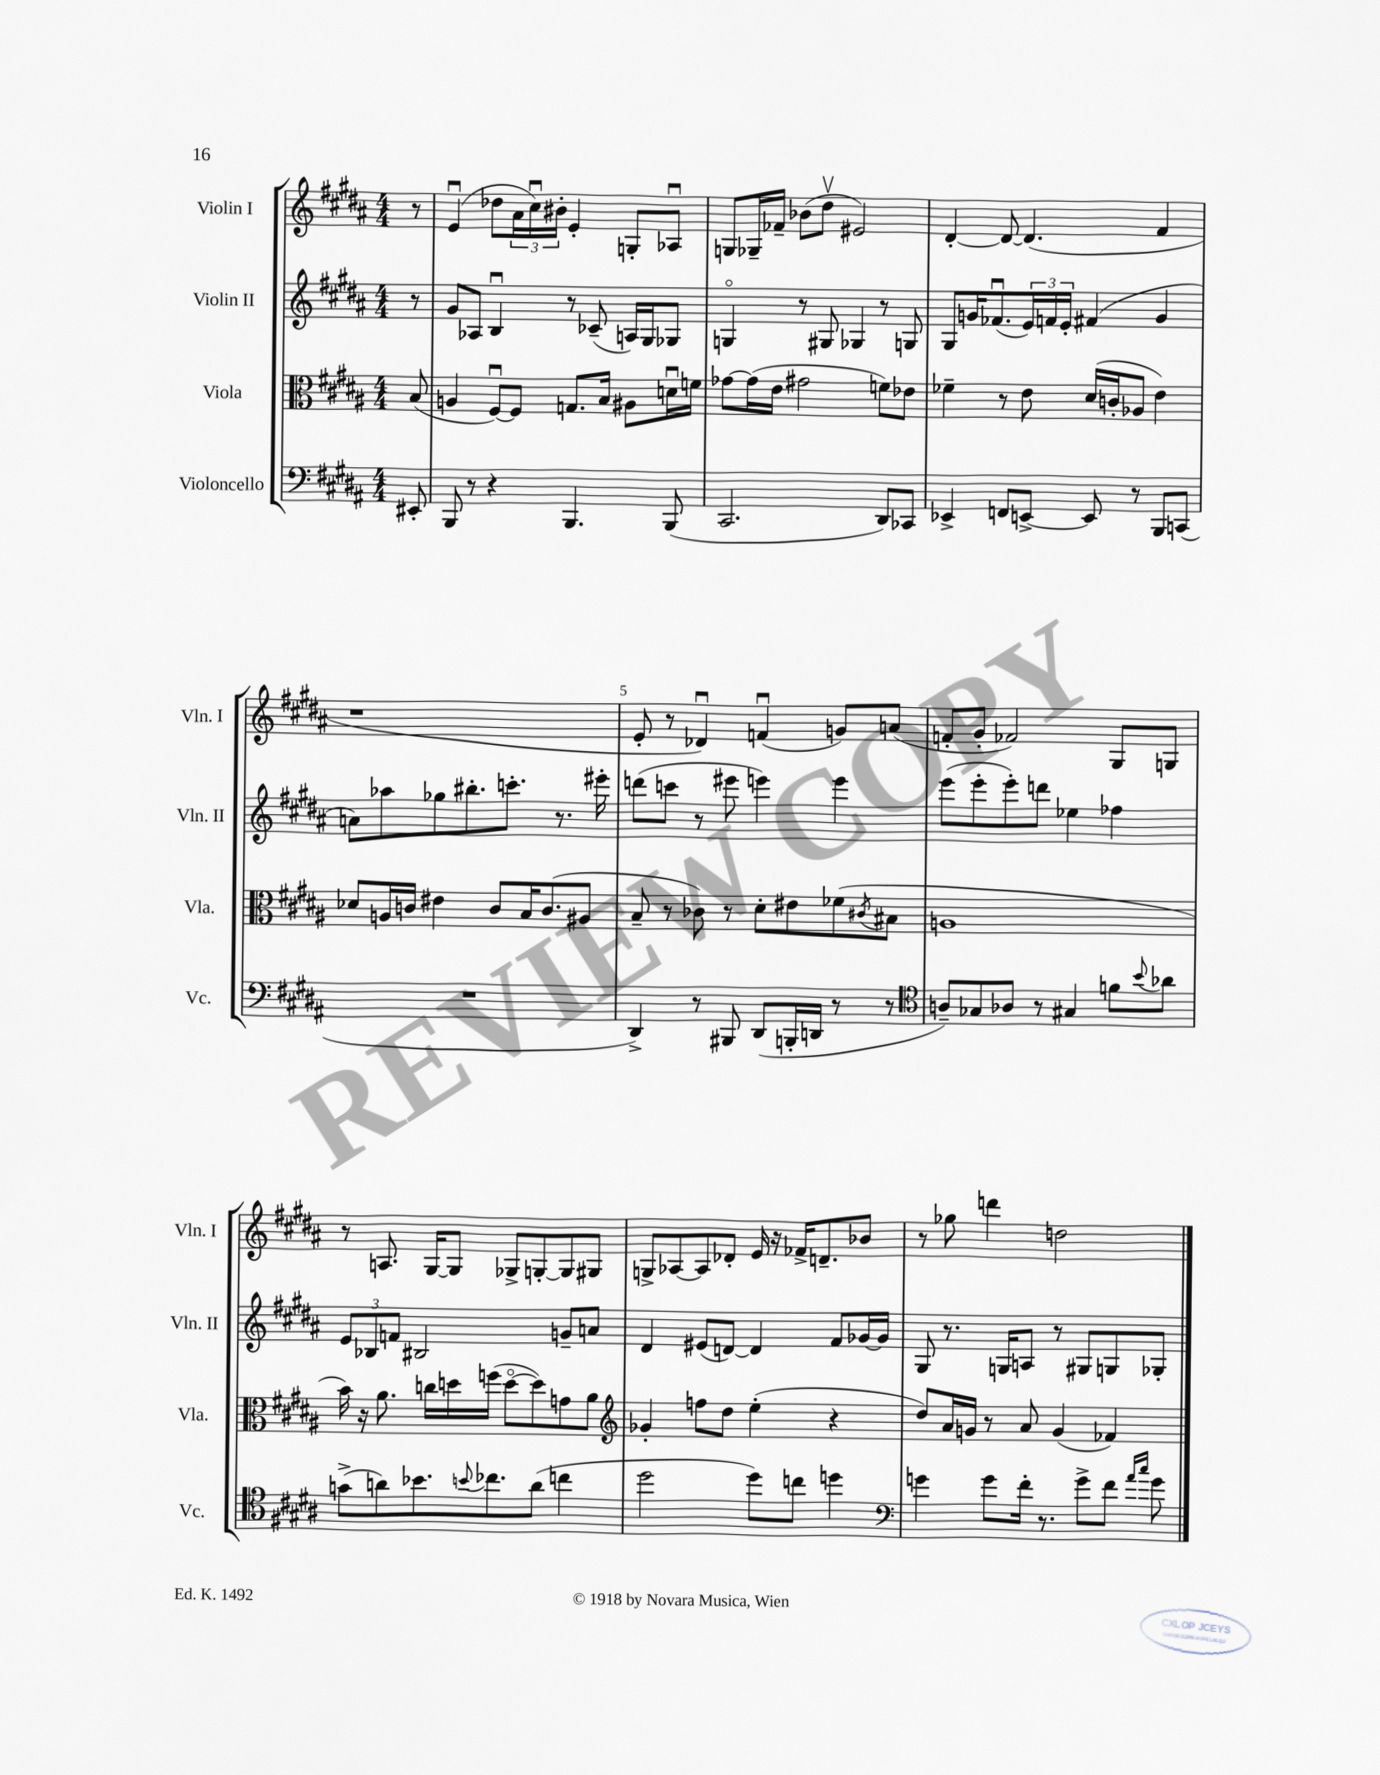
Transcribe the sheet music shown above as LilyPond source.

<<
\new StaffGroup <<
\new Staff = "s0" \with { instrumentName = "Violin I" shortInstrumentName = "Vln. I" } {
    \clef treble \key b \major \numericTimeSignature \time 4/4 \partial 8
    r8 |
    e'4\downbow( des''8 \tuplet 3/2 { ais'16 cis''16\downbow) bis'16-. } e'4-. g8-. aes8\downbow |
    g8 ges16-- fes'16-- bes'8( dis''8\upbow eis'2) |
    dis'4~-. dis'8~ dis'4.( fis'4 |
    r1 |
    e'8-. r8 des'4\downbow) f'4\downbow( g'8) a'8( |
    f'8-. gis'8-. fes'2) gis8 g8 |
    r8 a8. gis16~ gis8 ges8-> g8~-. g8 gis8 |
    g8-> aes8~ aes8 des'8-. e'16 r16 fes'16-> d'8.-- bes'8 |
    r8 ges''8 d'''4 d''2 \bar "|." |
}
\new Staff = "s1" \with { instrumentName = "Violin II" shortInstrumentName = "Vln. II" } {
    \clef treble \key b \major \numericTimeSignature \time 4/4 \partial 8
    r8 |
    gis'8 aes8 b4\downbow r8 ces'8--( a16) gis16 ges8 |
    g4\flageolet r8 gis8 ges4 r8 g8 |
    gis8 g'16 fes'8.\downbow( \tuplet 3/2 { e'16) f'16 e'16-. } fis'4( g'4 |
    a'8) aes''8 ges''8 bis''8.-. c'''8.-. r8. eis'''16-. |
    d'''8( c'''8 r8 eis'''8 e'''4) e'''4 |
    e'''8( e'''8-. e'''8-.) d'''8 ees''4 fes''4 |
    \tuplet 3/2 { e'8 bes8 f'8 } bis2 g'8-- a'8 |
    dis'4 eis'8( d'8~) d'4 fis'8 ges'16~ ges'16 |
    gis8 r8. g16 a8 r8 gis8 g8 ges8-. \bar "|." |
}
\new Staff = "s2" \with { instrumentName = "Viola" shortInstrumentName = "Vla." } {
    \clef alto \key b \major \numericTimeSignature \time 4/4 \partial 8
    b8( |
    a4 fis8~\downbow) fis8 g8. b16 ais8 d'16\downbow f'16 |
    ges'8~ ges'16( e'16 gis'2 f'8) ees'8 |
    fes'4-- r8 e'8 dis'16( c'16-. aes8 e'4) |
    des'8 a16 c'16 eis'4 c'8 b16 c'8.( ais8 |
    b8-- r8 ces'8) r8 dis'8-. eis'8 fes'8( \acciaccatura { cis'8 } bis8 |
    a1 |
    b'16) r16 ais'8. c''16 d''16 f''16( d''8~\flageolet d''8) g'8 ais'8 |
    \clef treble ges'4-. f''8 dis''8 e''4-.( r4 |
    dis''8) ais'16 g'16 r8 ais'8 g'4( fes'4) \bar "|." |
}
\new Staff = "s3" \with { instrumentName = "Violoncello" shortInstrumentName = "Vc." } {
    \clef bass \key b \major \numericTimeSignature \time 4/4 \partial 8
    eis,8-. |
    b,,8 r8 r4 b,,4. b,,8( |
    cis,2. dis,8) ces,8 |
    ees,4-> f,8 e,8~-> e,8 r8 b,,8 c,8( |
    R1 |
    dis,4->) r8 bis,,8 dis,8( b,,16-. d,16 r8 r8 |
    \clef tenor a8--) ges8 aes8 r8 gis4 f'8 \appoggiatura { b'8 } aes'8 |
    g'8->( a'8) bes'8. \appoggiatura { b'8 } ces''8. a'8( c''4 |
    dis''2 dis''8) c''8 d''4 |
    \clef bass g'4 g'8 fis'16-. r8. g'8-> fis'8 \grace { ais'16 cis''16 } g'8 \bar "|." |
}
>>
>>
\layout { \context { \Score \override BarNumber.break-visibility = ##(#f #t #t) barNumberVisibility = #(every-nth-bar-number-visible 5) } }
